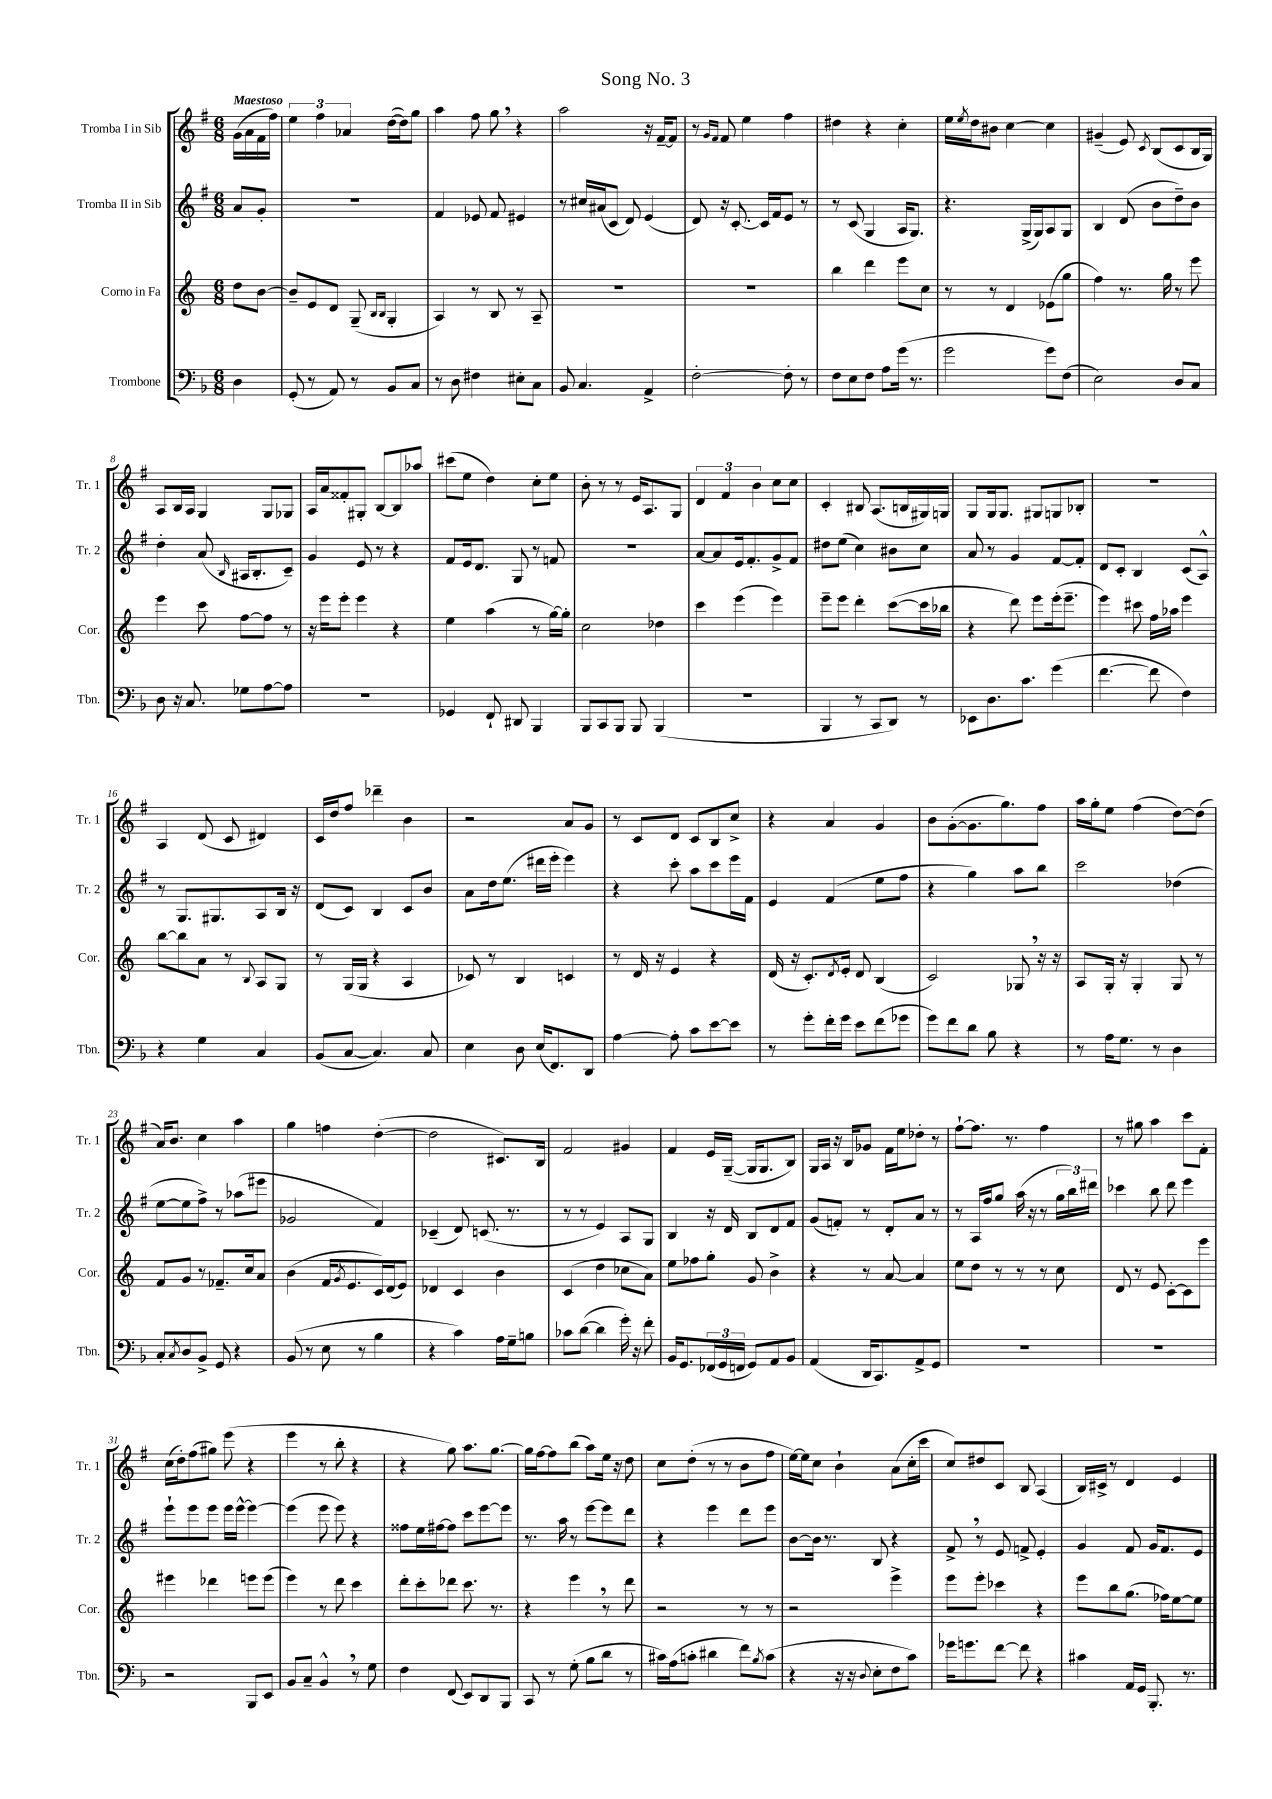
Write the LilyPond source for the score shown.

\header { title = "Song No. 3" }
<<
\new StaffGroup <<
\new Staff = "s0" \with { instrumentName = "Tromba I in Sib" shortInstrumentName = "Tr. 1" } {
    \clef treble \key g \major \numericTimeSignature \time 6/8 \partial 4 \tempo "Maestoso"
    g'16( a'16 fis'16 fis''16) |
    \tuplet 3/2 { e''4 fis''4 aes'4 } d''16~( d''16) g''8 |
    a''4 fis''8 g''8 \breathe r4 |
    a''2 r16 fis'16~-- fis'8 |
    r8 \grace { g'16 fis'16 } fis'8 e''4 fis''4 |
    dis''4 r4 c''4-. |
    e''16 \acciaccatura { e''8 } d''16 bis'8 c''4~ c''4 |
    gis'4--( e'8) \acciaccatura { c'8 } b8( c'8 b16 g16) |
    a8 b16 a16 g4 g8 ges8 |
    a16 a'16 fisis'8-. gis8-. b8~ b8 aes''8 |
    cis'''8( e''8 d''4) c''8-. e''8 |
    b'8-. r8 r8 e'16 a8. g8 |
    \tuplet 3/2 { d'4 fis'4 b'4 } c''8 c''8 |
    c'4-. bis8 a8.( b16 gis16) g16 |
    g8 g16 g8. gis8 g8 bes8-. |
    R2. |
    a4 d'8( c'8 dis'4) |
    c'16 d''16 fis''8 des'''4-- b'4 |
    r2 a'8 g'8 |
    r8 c'8 d'8 c'8 b8 c''8-> |
    r4 a'4 g'4 |
    b'8 g'8~-.( g'8. g''8.) fis''8 |
    a''16 g''16-. e''8 fis''4( d''8~) d''8( |
    a'16) b'8. c''4 a''4 |
    g''4 f''4 d''4~-.( |
    d''2 cis'8.) b16 |
    fis'2 gis'4 |
    fis'4 e'16 g16~--( g16 g8. b8) |
    g16 a16 r16 b16 ges'8 fis'16 e''16 des''8-. r8 |
    fis''8~-! fis''8. r8. fis''4 |
    r8 gis''8 a''4 c'''8 fis'8-. |
    c''16( d''16-.) fis''8( gis''8) e'''8( r4 |
    e'''4 r8 b''8-. r4 |
    r4 g''8) a''8. g''8.~ |
    g''16 fis''16~ fis''8 b''8( a''8) e''16 r16 d''8 |
    c''8 d''8-.( r8 r8 b'8 fis''8 |
    e''16~) e''16 c''8 b'4-! a'8( c''16-. c'''16 |
    c''8) dis''8 c'8 b8 a4( |
    b16) cis'16-> r8 d'4 e'4 \bar "|." |
}
\new Staff = "s1" \with { instrumentName = "Tromba II in Sib" shortInstrumentName = "Tr. 2" } {
    \clef treble \key g \major \numericTimeSignature \time 6/8 \partial 4
    a'8 g'8-. |
    R2. |
    fis'4 ees'8 fis'8 eis'4 |
    r8 cis''16 ais'16( c'8 d'8) e'4( |
    d'8) r16 c'8.~-. c'16 fis'16 e'8 r8 |
    r8 c'8( g4 a16 g8.) |
    r4. g16->( g16) a8 g8 |
    b4 d'8( b'8 d''8--) b'8 |
    d''4-. a'8( \grace { b16 } ais16 b8.-. c'8--) |
    g'4 e'8 r8 r4 |
    fis'8 e'16 d'8. g8 r8 f'8 |
    R2. |
    a'8~ a'8 e'16 fis'8.-. g'8-> fis'8 |
    dis''8 e''8( c''4) bis'8 c''8 |
    a'8 r8 g'4 fis'8~ fis'8-. |
    d'8 c'8-. b4 c'8( a8-^) |
    r8 g8. gis8. a8 b16 r16 |
    d'8( c'8) b4 c'8 b'8 |
    a'8 d''16 e''8.( dis'''16 e'''16-. e'''4) |
    r4 c'''8-. a''8 c'''8 e'''16 fis'16 |
    e'4 fis'4( e''8 fis''8 |
    r4 g''4) a''8 b''8 |
    c'''2 des''4( |
    e''8~ e''8 fis''8->) r8 aes''8( eis'''8 |
    ges'2 fis'4) |
    ces'4--( d'8) c'8.( r8. |
    r8 r8 e'4) a8 g8 |
    b4 r16 d'16 b8 d'8 fis'8 |
    g'8( f'8-.) r8 d'8-. a'8 r8 |
    r8 a16 fis''16 g''8 a''16( r16 r8 \tuplet 3/2 { g''16 b''16) dis'''16 } |
    ces'''4 b''8 d'''8 e'''4 |
    e'''8-! e'''8 e'''8 e'''16 e'''16~-^ e'''4~ |
    e'''4( e'''8 e'''8) r4 |
    fisis''8 e''16 fis''16~ fis''8 c'''8 e'''8~ e'''8 |
    r8. a''16 r8 e'''8~ e'''8 d'''8 |
    r4 e'''4 d'''8 e'''8 |
    b'8~ b'16 r8. b8 r4 |
    fis'8-> \breathe r8 e'8 f'8-> e'4-. |
    g'4 fis'8 g'16 fis'8. e'8 \bar "|." |
}
\new Staff = "s2" \with { instrumentName = "Corno in Fa" shortInstrumentName = "Cor." } {
    \clef treble \key c \major \numericTimeSignature \time 6/8 \partial 4
    d''8 b'8~ |
    b'8-- e'8 d'8 g8--( \grace { b16 b16 } g4-. |
    a4) r8 b8 r8 a8-- |
    R2. |
    R2. |
    b''4 d'''4 e'''8 c''8 |
    r8 r8 d'4 ees'8( g''8 |
    f''4) r8. g''16 r8 e'''8 |
    e'''4 c'''8 f''8~ f''8 r8 |
    r16 e'''16 e'''8-. e'''4 r4 |
    e''4 a''4( r8 g''16~) g''16-. |
    c''2 des''4 |
    c'''4 e'''4( e'''4) |
    e'''8-- e'''8 d'''4-. c'''8~( c'''16 bes''16 |
    r4 d'''8) e'''8 e'''16-.( e'''8.-- |
    e'''4) cis'''8 f''16 aes''16 e'''4 |
    b''8~ b''8 a'8 r8 \appoggiatura { b8 } a8 g8 |
    r8 g16( g16 r4 a4 |
    ces'8) r8 b4 c'4 |
    r8 d'16 r16 e'4 r4 |
    d'16( r16 c'8.-.) \acciaccatura { d'8 } e'16-. d'8 b4( |
    c'2) ges8 \breathe r16 r16 |
    a8 g16-. r16 g4-. g8 r8 |
    f'8 g'8 r8 fes'8.-- c''16 a'8 |
    b'4( f'16 \acciaccatura { g'8 } e'8. c'16) d'16( e'8) |
    des'4 c'4 b'4 |
    c'4( d''4 ces''8 a'8) |
    e''8 fes''8 g''8-. g'8 b'4-> |
    r4 r8 a'8~ a'4 |
    e''8 d''8 r8 r8 r8 c''8 |
    d'8 r8 e'8 c'8~-. c'8 e'''8 |
    eis'''4 des'''4 e'''8 e'''8( |
    e'''4) r8 d'''8 c'''4 |
    d'''8-. c'''8-. des'''8 c'''8. r8. |
    r4 e'''4 \breathe r8 d'''8 |
    r2 r8 r8 |
    r2 e'''4-> |
    e'''8 e'''8-. ces'''4 r4 |
    e'''8 b''8 g''8.( fes''16) e''8~ e''8 \bar "|." |
}
\new Staff = "s3" \with { instrumentName = "Trombone" shortInstrumentName = "Tbn." } {
    \clef bass \key f \major \numericTimeSignature \time 6/8 \partial 4
    d4 |
    g,8-.( r8 a,8) r8 bes,8 c8 |
    r8 d8 fis4 eis8-. c8 |
    bes,8 c4. a,4-> |
    f2~-. f8-. r8 |
    f8 e8 f8 a8 g'16( r8. |
    g'2 g'8) f8( |
    e2) d8 c8 |
    d8 r16 c8. ges8 a8~ a8 |
    R2. |
    ges,4 f,8-! dis,8 bes,,4 |
    bes,,8 c,8 bes,,8 bes,,8 bes,,4( |
    R2. |
    bes,,4 r8 c,8 d,8) r8 |
    ees,8 d8. c'8. g'4( |
    f'4.~ f'8 f4) |
    r4 g4 c4 |
    bes,8( c8~ c4.) c8 |
    e4 d8 e16( f,8.) d,8 |
    a4~ a8-. c'8 e'8~ e'8 |
    r8 g'8-. f'16-. g'16 e'8 f'8( ges'8 |
    g'8) f'8 d'8 bes8 r4 |
    r8 a16 g8. r8 d4 |
    c8-. \acciaccatura { c8 } d8 bes,8-> g,8 r4 |
    bes,8( r8 e8 r8 bes4 |
    r4 c'4) a16 g16-- b8 |
    ces'8 d'8~( d'4 g'16-.) r16 f'8-. |
    bes,16 g,8. \tuplet 3/2 { fes,16( g,16 f,16 } g,8) a,8 bes,8 |
    a,4( d,16 c,8.) a,8-> g,8 |
    R2. |
    R2. |
    r2 bes,,8 e,8 |
    bes,8 c8-- bes,4-^ \breathe r8 g8 |
    f4 f,8( e,8) d,8 bes,,8 |
    c,8 r8 g8-.( bes8 d'8 r8 |
    cis'16) a16( c'8-. dis'4 f'8) \acciaccatura { bes8 } c'8( |
    r4 r16 r16 \appoggiatura { d8 } e8-. f8 c'8) |
    ges'16 g'8. f'8~ f'8 r4 |
    cis'4 a,16 g,16 bes,,8.-. r8. \bar "|." |
}
>>
>>
